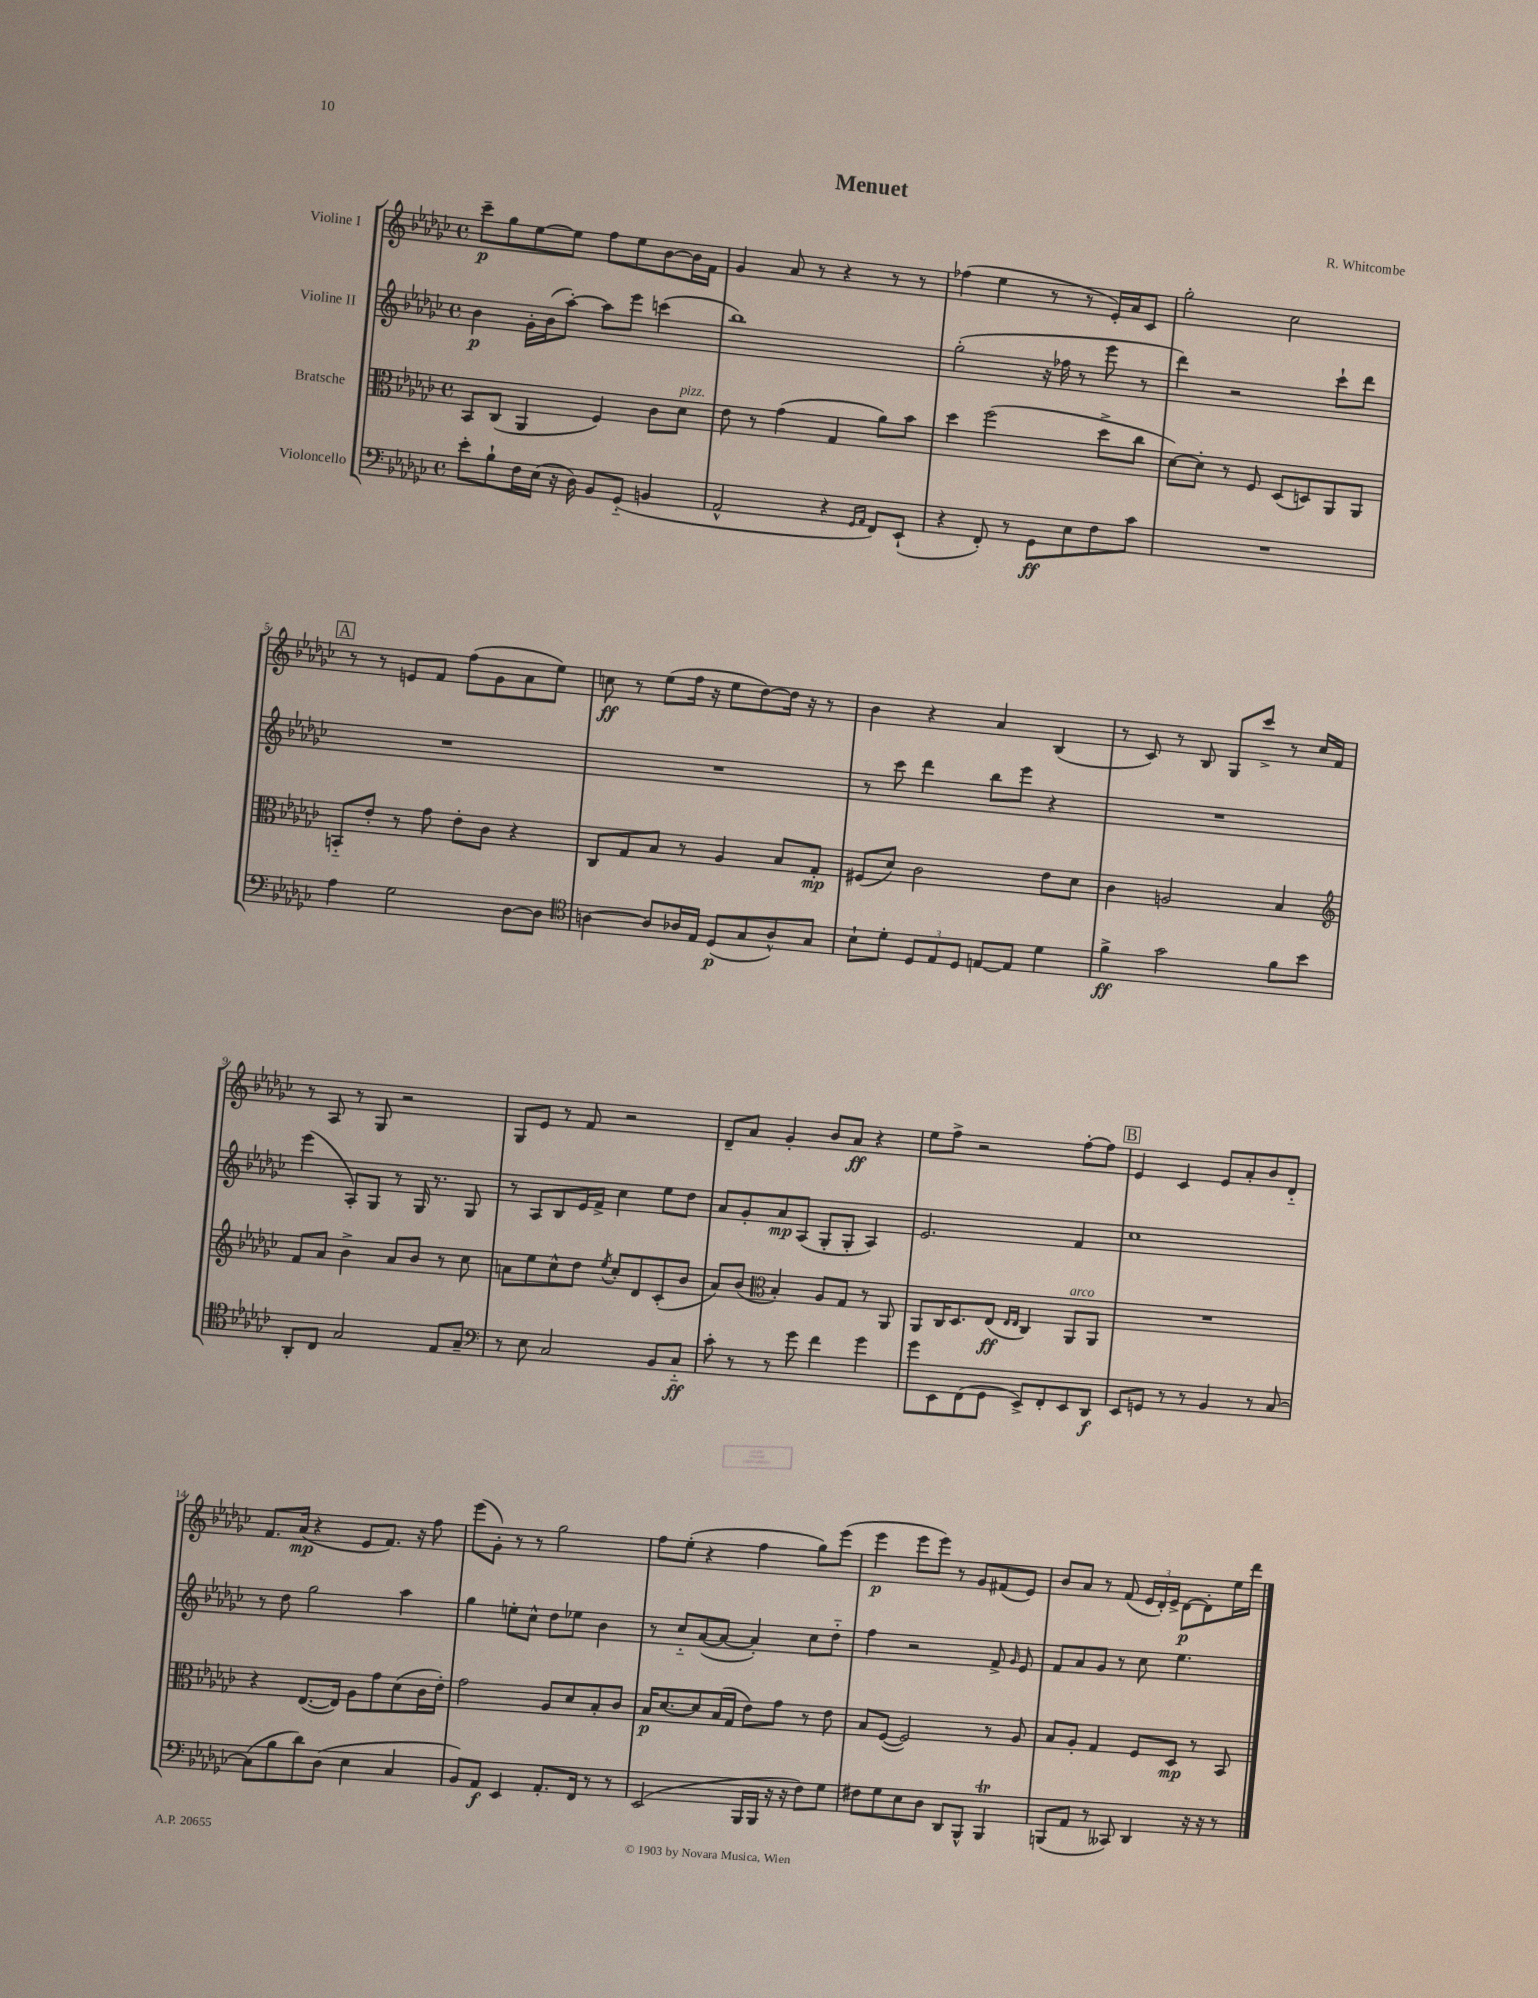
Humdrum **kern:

**kern	**kern	**kern	**kern
*staff4	*staff3	*staff2	*staff1
*clefF4	*clefC3	*clefG2	*clefG2
*k[b-e-a-d-g-c-]	*k[b-e-a-d-g-c-]	*k[b-e-a-d-g-c-]	*k[b-e-a-d-g-c-]
*M4/4	*M4/4	*M4/4	*M4/4
*met(c)	*met(c)	*met(c)	*met(c)
8e-'	8BB-	4b-	8ccc-~
8B-`	(8C-	.	8gg-
16F	4AA-	16g-'	[8ee-
(16E-	.	(16b-	.
16r	.	[8aa-')	8ee-]
16D-)	.	.	.
8BB-	4F)	8aa-]	8ff
(8GG-'~	.	8eee-	8ee-
4BB	8c-	(4ccc	[8b-
.	8d-	.	16b-]
.	.	.	16f
=	=	=	=
2AA-^^	8e-	1bb-)	4g-
.	8r	.	.
.	(4g-	.	8a-
.	.	.	8r
4r	4G-	.	4r
16qqGG-	.	.	.
16qqAA-	.	.	.
8FF)	8a-)	.	8r
(8EE-`	8b-	.	8r
=	=	=	=
4r	4dd-	(2gg-'	(4ff-
8FF')	(2ff	.	4ee-
8r	.	.	.
8GG-	.	16r	8r
.	.	16ff-	.
8E-	.	8r	8r
8F	8dd-^	8eee-	16e-')
.	.	.	16a-
8c-	8cc-	8r	8c-
=	=	=	=
1r	[8d-)	4ddd-)	2gg-'
.	8d-']	.	.
.	8r	2r	.
.	8F	.	.
.	(8D-	.	2cc-
.	8D)	.	.
.	8AA-	8ccc-`	.
.	8AA-	8ddd-	.
=	=	=	=
4A-	8BB'~	1r	8r
.	8e-'	.	8r
2G-	8r	.	8e
.	8g-	.	8f
.	8e-'	.	(8ff
.	8c-	.	8g-
[8D-	4r	.	8a-
8D-]	.	.	8ee-)
=	=	=	=
*clefC4	*	*	*
[4A	8C-	1r	8cc
.	8G-	.	8r
8A]	8B-	.	(8ee-
16A-	8r	.	16ff
16E-	.	.	16r
(8D-	4A-	.	8ee-
8G-	.	.	[8dd-)
8A-^^)	8B-	.	16dd-]
.	.	.	16r
8G-	8G-'	.	8r
=	=	=	=
8B-`	(8F#	8r	4b-
8d-'	8d-)	8ccc-	.
12D-	2c-	4ddd-	4r
12E-	.	.	.
12D-	.	.	.
[8E	.	8bb-	4a-
8E]	.	8eee-	.
4d-	8e-	4r	(4B-
.	8d-	.	.
=	=	=	=
4f^	4c-	1r	8r
.	.	.	8c-)
2g-	2A	.	8r
.	.	.	8B-
.	.	.	8G-
.	.	.	8ccc-^
8f	4B-	.	8r
8b-	.	.	16cc-
.	.	.	16f
=	=	=	=
*	*clefG2	*	*
8AA-'	8f	(4eee-	8r
8C-	8a-	.	8A-
2G-	4b-^	8A-')	8r
.	.	8G-	8G-
.	8a-	8r	2r
.	8b-	16G-	.
.	.	8.r	.
8E-	8r	.	.
8G-~	8cc-	8G-	.
=	=	=	=
*clefF4	*	*	*
8r	8a	8r	8G-
8E-	8ee-	8A-	8e-
2C-	8cc-^^	8B-	8r
.	8dd-	16e-	8f
.	.	16f^	.
.	8qee-	.	.
.	8cc-'	4cc-	2r
.	8d-	.	.
8BB-	(8c-'	8ee-	.
8C-'~	8b-	8dd-	.
=	=	=	=
8c-'	8a-)	8a-	8d-~
8r	(8b-	8g-'	8a-
*	*clefC3	*	*
8r	4B-')	8a-	4g-'
8g-	.	(8A-	.
4f	8A-	8G-'	8b-
.	8G-	8G-'	8a-
4g-	8r	4A-)	4r
.	8AA-	.	.
=	=	=	=
8g-	8AA-	2.e-	8ee-
8EE-	16C-	.	8ff^
.	8.D-	.	.
(8FF	.	.	2r
8GG-	(8E-	.	.
.	16qqE-	.	.
.	16qqE-	.	.
8EE-^)	4C-)	.	.
8FF'	.	.	.
8EE-	8AA-	4f	[8ff'
8DD-	8AA-	.	8ff]
=	=	=	=
8EE-	1r	1cc-	4e-
8GG	.	.	.
8r	.	.	4c-
8r	.	.	.
4BB-	.	.	8e-
.	.	.	8a-'
8r	.	.	8b-
[8C-	.	.	8d-'~
=	=	=	=
(8C-]	4r	8r	8.f
8B-	.	8dd-	.
.	.	.	(16a-
8d-)	([8.E-	2gg-	4r
(8D-	.	.	.
.	16E-])	.	.
4E-	8A-	.	8e-
.	8g-	.	8.f)
4C-	(8d-	4aa-	.
.	.	.	16r
.	16c-	.	8ff
.	16e-')	.	.
=	=	=	=
8BB-)	2g-	4gg-	(8eee-
8AA-	.	.	8g-')
4EE-	.	8ee'	8r
.	.	8cc-^^	8r
8.AA-'	8A-	8dd-	2gg-
.	8d-	8ee-	.
16FF	.	.	.
8r	8B-'	4b-	.
8r	8c-	.	.
=	=	=	=
(2EE-	16B-	8r	8ff
.	[8.d-	.	.
.	.	8cc-'~	(8ee-'
.	8d-]	([8a-	4r
.	(16B-	8a-_	.
.	16G-	.	.
16BBB-	8e-)	4a-'])	4ff
16BBB-	.	.	.
16r	8g-	.	.
16r	.	.	.
8F)	8r	8cc-	8gg-)
8G-	8e-	8dd-'~	(8eee-
=	=	=	=
8F#	8B-	4ff	4eee-
8G-	([8F	.	.
8E-	2F])	2r	8eee-
8D-	.	.	8eee-)
8DD-	.	.	8r
8BBB-^^	.	.	8g-
4BBB-	8r	8f^	(8f#
.	.	16qqg-	.
.	8A-	8e-	8e-)
=	=	=	=
(8BBB	8B-	8f	8b-
8AA-	8A-'	8a-	8a-
8r	4G-	8g-	8r
8CC--)	.	8r	(8f
4DD-	8F	8cc-	24e-
.	.	.	24d-')
.	.	.	24e-^
.	8D-	4.ee-	[8d-
16r	8r	.	8d-']
16r	.	.	.
8r	8BB-	.	16ee-
.	.	.	16ddd-
==	==	==	==
*-	*-	*-	*-
